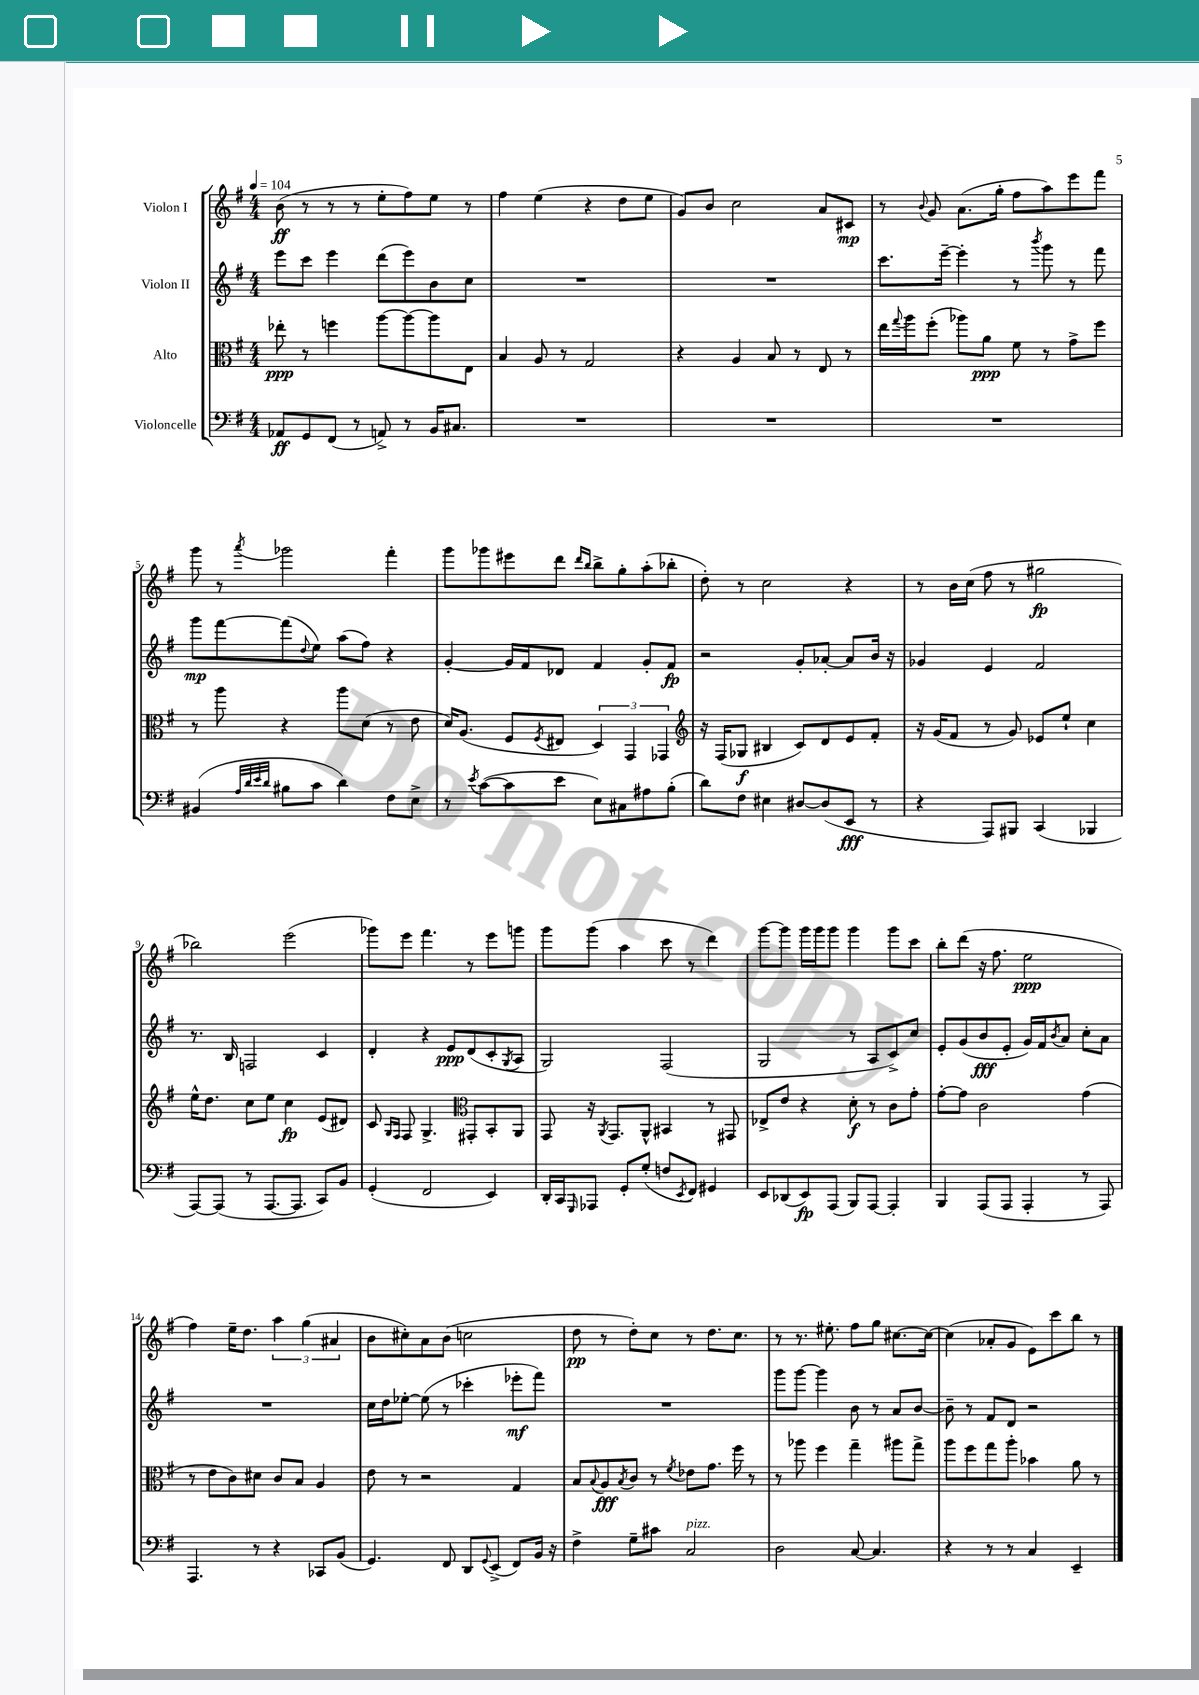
<<
\new StaffGroup <<
\new Staff = "s0" \with { instrumentName = "Violon I" } {
    \clef treble \key g \major \numericTimeSignature \time 4/4 \tempo 4 = 104
    b'8\ff( r8 r8 r8 e''8-. fis''8) e''8 r8 |
    fis''4 e''4( r4 d''8 e''8 |
    g'8) b'8 c''2 a'8 cis'8\mp |
    r8 \appoggiatura { b'8 } g'8 a'8.( g''16-. fis''8 a''8) e'''8 fis'''8 |
    g'''8 r8 \acciaccatura { a'''8 } ges'''2 fis'''4-. |
    g'''8 ges'''8 eis'''8 d'''8 \grace { d'''16 b''16 } b''8-> g''8-. a''8-.( bes''8-. |
    d''8-.) r8 c''2 r4 |
    r8 b'16 c''16( fis''8 r8 gis''2\fp |
    bes''2) e'''2( |
    ges'''8) e'''8 fis'''4. r8 e'''8 g'''8 |
    g'''8 g'''8( a''4 c'''8 r8 d'''4) |
    g'''8~ g'''8 g'''16 g'''16 g'''8 g'''4 g'''8 c'''8 |
    b''8-. d'''8( r16 fis''8. e''2\ppp |
    fis''4) e''16-- d''8. \tuplet 3/2 { a''4 g''4( ais'4 } |
    b'8 cis''8-.) a'8 b'8( c''2 |
    d''8\pp r8 d''8-.) c''8 r8 d''8. c''8. |
    r8 r8. eis''8.-. fis''8 g''8 cis''8.~ cis''16~ |
    cis''4( aes'8-. g'8 e'8) c'''8 b''8 r8 \bar "|." |
}
\new Staff = "s1" \with { instrumentName = "Violon II" } {
    \clef treble \key g \major \numericTimeSignature \time 4/4
    e'''8 c'''8 e'''4 d'''8( e'''8) b'8 c''8 |
    R1 |
    R1 |
    c'''8. e'''16~-- e'''4-. r8 \acciaccatura { b'''8 } g'''8 r8 fis'''8 |
    g'''8\mp fis'''8~ fis'''8( \appoggiatura { d''8 } e''8) a''8( fis''8) r4 |
    g'4~-. g'16 fis'16 des'8 fis'4 g'8-. fis'8\fp |
    r2 g'8-. aes'8~-. aes'8 b'16 r16 |
    ges'4 e'4 fis'2 |
    r8. b16 f2 c'4 |
    d'4-. r4 e'8\ppp d'8( c'8-. \acciaccatura { g8 } a8 |
    g2) fis2( |
    g2 r8 a8 c'8->) c''8 |
    e'8-. g'8( b'8\fff e'8-. g'16) fis'16 \acciaccatura { b'8 } a'8 c''8-. a'8 |
    R1 |
    c''16 d''16 ees''8~-. ees''8( r8 ces'''4-. ees'''8-.\mf fis'''8) |
    R1 |
    g'''8 g'''8~ g'''4 b'8 r8 a'8 b'8~ |
    b'8-- r8 fis'8 d'8 r2 \bar "|." |
}
\new Staff = "s2" \with { instrumentName = "Alto" } {
    \clef alto \key g \major \numericTimeSignature \time 4/4
    ees''8-.\ppp r8 f''4 a''8~ a''8~ a''8 e8 |
    b4 a8 r8 g2 |
    r4 a4 b8 r8 e8 r8 |
    e''16 \appoggiatura { g''8 } a''16 fis''8-.( aes''8) a'8\ppp fis'8 r8 g'8-> fis''8 |
    r8 a''8 r4 a''8 d'8( r8 e'8 |
    d'16) a8.( fis8 \acciaccatura { fis8 } eis8 \tuplet 3/2 { d4) g,4 ges,4 } |
    \clef treble r16 fis16( ges8\f bis4 c'8) d'8 e'8 fis'8-. |
    r16 g'16( fis'8 r8 g'8) ees'8 e''8-! c''4 |
    e''16-^ d''8. c''8 e''8 c''4\fp e'8( dis'8) |
    c'8 \grace { g16 fis16 } fis8 g4.-> \clef alto gis,8-. b,8-. a,8 |
    g,8 r16 \acciaccatura { a,8 } g,8. a,8-^ bis,4 r8 gis,8 |
    ees8-> e'8 r4 d'8-.\f r8 c'8 g'8-. |
    g'8~-. g'8 c'2 g'4( |
    r8 e'8 c'8) dis'8 c'8 b8 a4 |
    e'8 r8 r2 g4 |
    b8 \appoggiatura { b8 } a8\fff \acciaccatura { b8 } c'8 r8 \acciaccatura { fis'8 } ees'8 g'8. fis''16 r8 |
    r8 aes''8 fis''4 g''4-- ais''8 g''8-> |
    a''8 fis''8 g''8 a''8-. bes'4 a'8 r8 \bar "|." |
}
\new Staff = "s3" \with { instrumentName = "Violoncelle" } {
    \clef bass \key g \major \numericTimeSignature \time 4/4
    aes,8\ff g,8 fis,8( r8 a,8->) r8 b,16 cis8. |
    R1 |
    R1 |
    R1 |
    bis,4( \grace { a32 d'32 e'32 d'32 } bis8 c'8 d'4) fis8 e8-> |
    r8 \acciaccatura { e'8 } c'8~( c'8 e'8 e8) cis8 ais8 b8-.( |
    d'8) fis8 eis4 dis8~ dis8( e,8\fff r8 |
    r4 a,,8) bis,,8 c,4( bes,,4 |
    a,,8~) a,,8( r8 a,,8.~ a,,8. c,8) b,8 |
    g,4-.( fis,2 e,4) |
    d,16-. c,16 \grace { g,,16 } aes,,8 g,8-. g8-.( f8 \acciaccatura { e,8 } fis,8) gis,4 |
    e,8 des,8( e,8\fp) a,,8( b,,8) a,,8~ a,,4-. |
    b,,4 a,,8( a,,8 a,,4-. r8 a,,8) |
    a,,4. r8 r4 ces,8 b,8( |
    g,4.) fis,8 d,8 \appoggiatura { g,8 } e,8->( fis,8) b,16 r16 |
    fis4-> g8-- cis'8 c2^\markup { \italic "pizz." } |
    d2 c8~ c4. |
    r4 r8 r8 c4 e,4-- \bar "|." |
}
>>
>>
